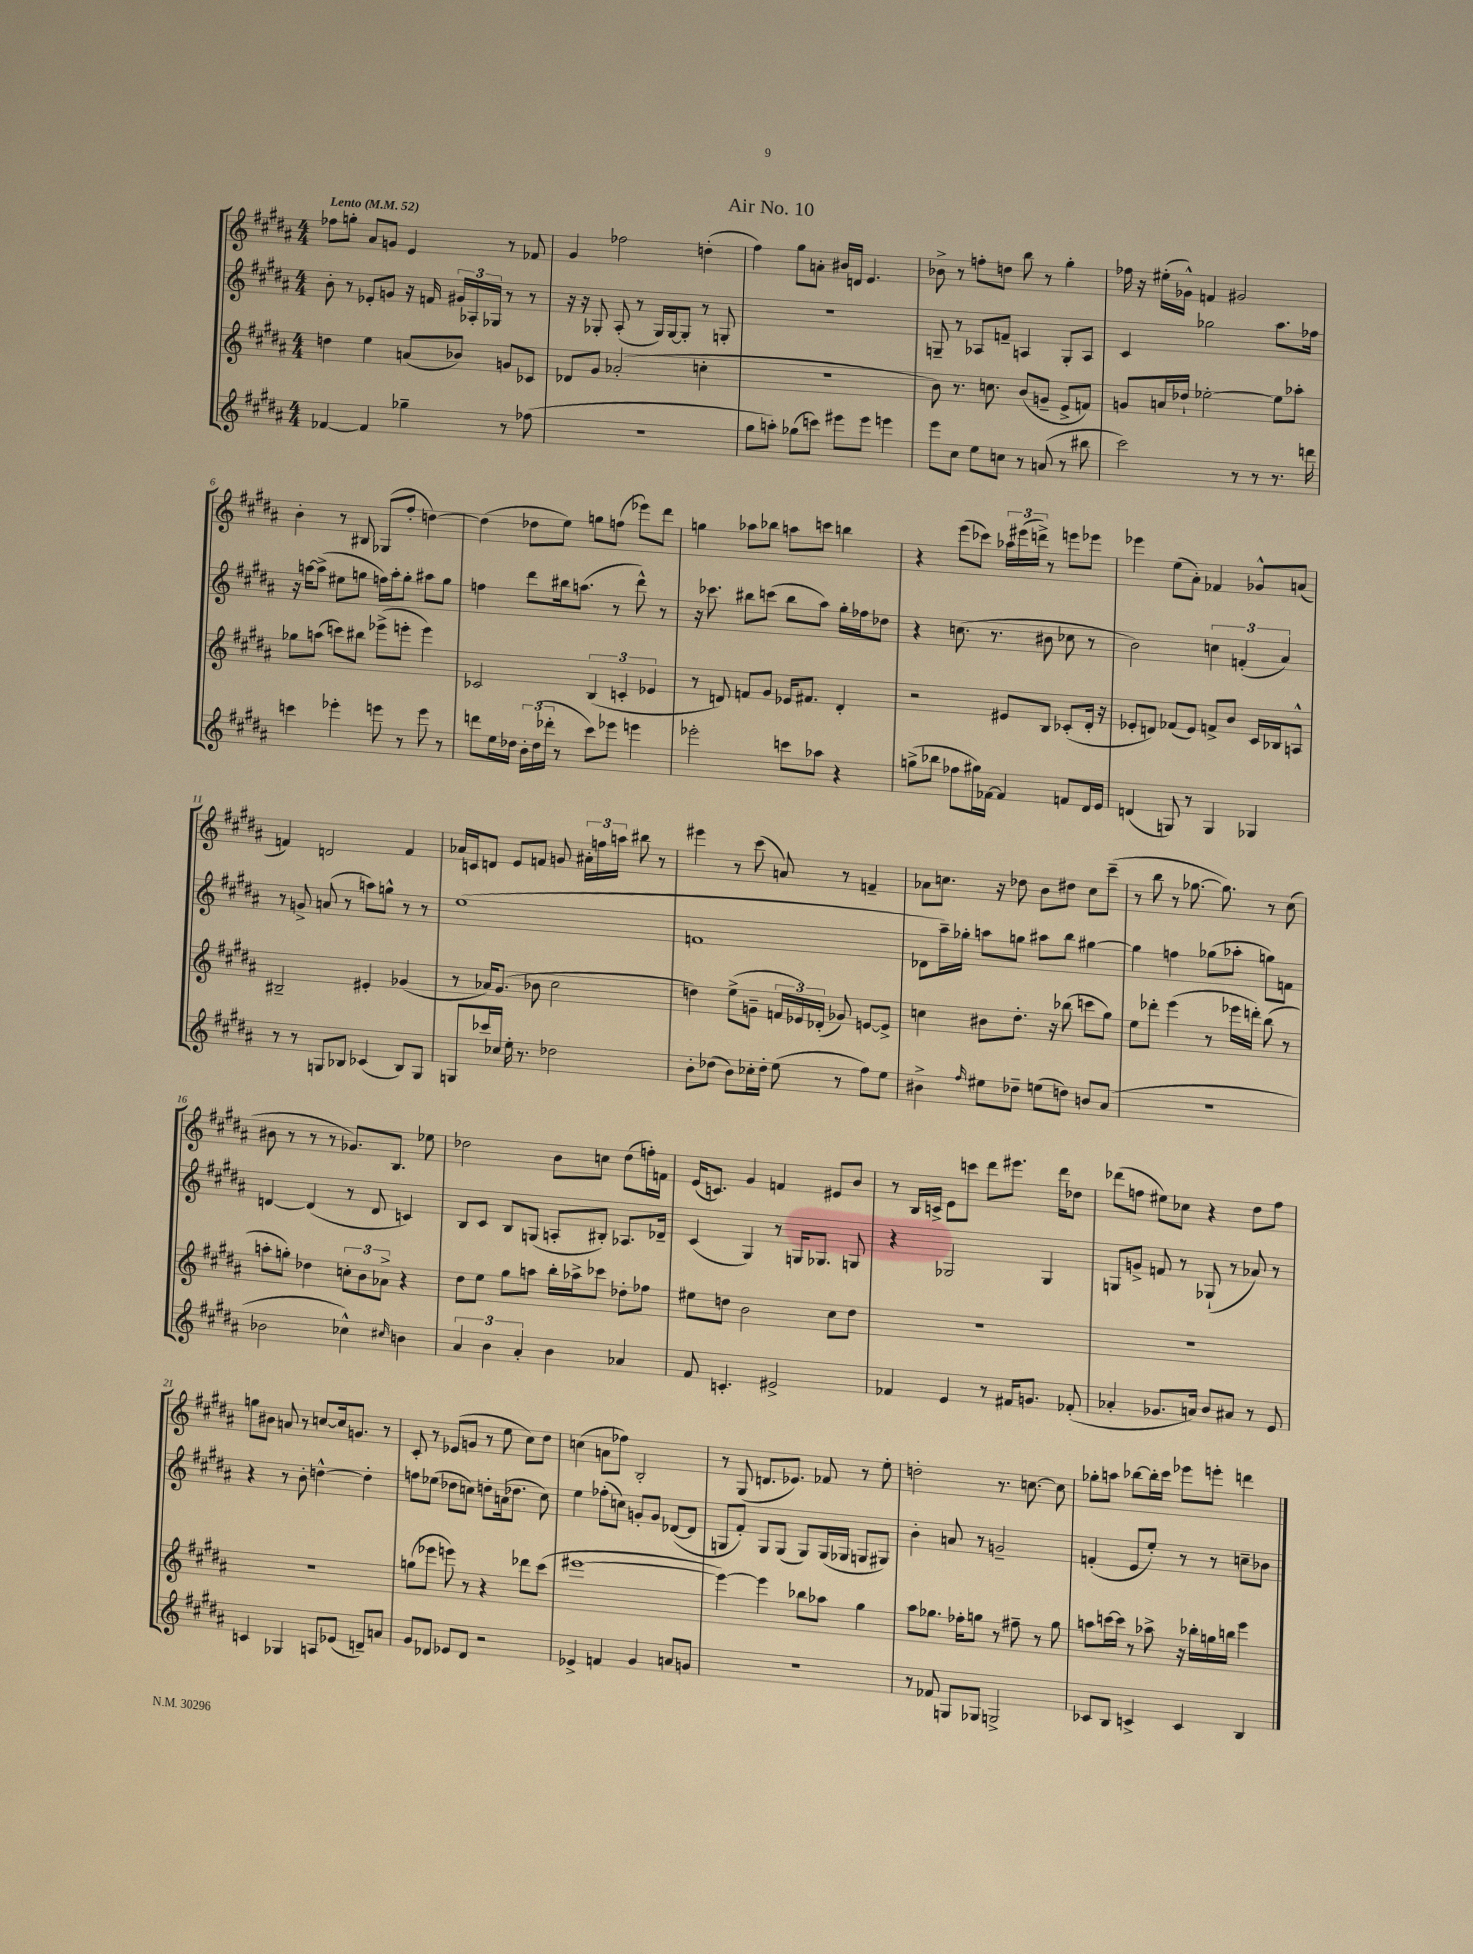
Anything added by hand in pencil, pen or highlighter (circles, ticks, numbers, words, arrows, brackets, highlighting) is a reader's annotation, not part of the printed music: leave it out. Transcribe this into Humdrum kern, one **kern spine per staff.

**kern	**kern	**kern	**kern
*part4	*part3	*part2	*part1
*staff4	*staff3	*staff2	*staff1
*clefG2	*clefG2	*clefG2	*clefG2
*k[f#c#g#d#a#]	*k[f#c#g#d#a#]	*k[f#c#g#d#a#]	*k[f#c#g#d#a#]
*M4/4	*M4/4	*M4/4	*M4/4
*MM52	*MM52	*MM52	*MM52
=1	=1	=1	=1
!	!	!	!LO:TX:a:B:t=Lento
[4f-X/	4ddn\	8b'\	8ff-X\L
.	.	8r	8ggn'\J
4f-/]	4ee\	8e-X'/L	8a#/L
.	.	8gn/J	8gn/J
4gg-X~\	(8an/L	16r	4e/
.	.	16fn/	.
.	8b-X/J)	24g#X/LL	.
.	.	24A-X'/	.
.	.	24G-X/JJ	.
8r	8gn/L	8r	8r
(8ff-X\	8c-X/J	8r	8f-X/
=2	=2	=2	=2
1r	8d-X/L	16r	4g#/
.	.	16r	.
.	8g#/J	8G-X'/	.
.	(2a-X'/	(8A#'/	2ff-X\
.	.	8r	.
.	.	16G-/LL)	.
.	.	[16G-/J	.
.	.	8G-'/J]	.
.	4ccn'\	8r	(4ddn'\
.	.	8Gn'/	.
=3	=3	=3	=3
8gg#\L	1r	1r	4ff#\)
8aan'\J)	.	.	.
(8gg-X\L	.	.	8gg#\L
8cccn\J)	.	.	8an'\J
8eee#X\L	.	.	16b#X/LL
.	.	.	16dn/JJ
8eee#\J	.	.	4.e/
4eeen\	.	.	.
=4	=4	=4	=4
8eee\L	8b\)	8Gn~/	8b-X^\
8cc#\J	8.r	8r	8r
8ee\L	.	8A-X/L	8ffn'\L
.	8.ccn\	.	.
8ccn\J	.	8fn~/J	8ddn\J
8r	(8b/L	4An/	8bb\
(8an/	8gn~/J	.	8r
8r	8e^/L	8G'/L	4gg#'\
8bb#X\	8fn/J)	8A/J	.
=5	=5	=5	=5
2ccc#\)	8gn/L	4c#/	16ff-X\
.	.	.	16r
.	16an/L	.	(16ee#X'\LL
.	16dd-X`/JJ	.	16g-X^^\JJ)
.	[2ee-X'\	2gg-X\	4fn/
8r	.	.	2g#X/
8r	.	.	.
8.r	8ee-\L]	8.aa#\L	.
.	8aa-X'\J	.	.
16dddn\	.	16ff-X\Jk	.
!!LO:LB:g=z
=6	=6	=6	=6
4cccn\	8gg-X\L	16r	4b'\
.	.	[16aan\KL	.
.	(8aan\J	(8aa^\J]	.
4eee-X'\	8cccn\L)	8ee#X\L	8r
.	8bb#X\J	8ggn\J	8B#X/
8eeen\	(8eee-X^\L	16ffn\LL)	(8G-X/L
.	.	16aa'\J	.
8r	8eeen'\J	8gg'\J	8ff#'/J
8eee\	4eee\)	8aa#X\L	[4ddn\)
8r	.	8gg\J	.
=7	=7	=7	=7
8dddn\L	2c-X/	4ffn\	(4dd\]
16ee\L	.	.	.
16dd-X\JJ	.	.	.
24b'\LL	.	8ddd#\L	8dd-X\L
(24dd-\	.	.	.
24ddd-X'\JJ	.	.	.
8r	.	16bb#X\k	8ee\J)
.	.	(8.aan\J	.
8ccc#\L)	(6B/	.	8ggn\L
8eee-X\J	.	8r	(8ffn\J
.	6cn'/	.	.
4eeen\	.	8ddd#^^\)	8eee-X\L)
.	6e-X/	.	.
.	.	8r	8ddd#\J
=8	=8	=8	=8
2eee-X'\	8r	16r	4ggn\
.	.	8.ccc-X\	.
.	8dn/)	.	.
.	8fn/L	8bb#X\L	8aa-X\L
.	8g#/J	(8cccn\J	8bb-X\J
8cccn\L	16e-X/KL	8bb#\L	8aan\L
.	8.f#X/J	.	.
8aa-X\J	.	8aa#\J)	8cccn\J
4r	4d'/	16gg#'\LL	4bbn\
.	.	16ff-X\J	.
.	.	8dd-X\J	.
=9	=9	=9	=9
(8ggn^\L	2r	4r	4r
8bb-X\J	.	.	.
8ff-X\L	.	(8.ccn\	(8eee\L
16gg#X\L)	.	.	8ccc-X\J)
[16f-X\JJ	.	8.r	.
4f-/]	8e#X/L	.	24aa-X\LL
.	.	.	(24eee#X\
.	.	.	24dddn^\JJ)
.	8B/J	8b#X\	8r
8fn/L	(8c-X'/L	8cc-X\	8eeen\L
16d#/L	16d#'/Jk	8r	8eee-X\J
16e/JJ	16r	.	.
=10	=10	=10	=10
(4dn/	8e-X'/L	2b\)	4eee-X\
.	8dn/J)	.	.
8Gn/)	(8f-X/L	.	(8ee\L
8r	8e-/J)	.	8a#'\J)
4G/	8fn^/L	6ccn\	4f-X/
.	8b/J	.	.
.	.	(6fn'/	.
4G-X/	16c#/LL	.	8g-X^^/L
.	16B-X/J	.	.
.	.	6a#/)	.
.	8An^^/J	.	(8an/J
!!LO:LB:g=z
=11	=11	=11	=11
8r	2B#X~/	8r	4fn/)
8r	.	8gn^/	.
8Gn/L	.	(8an/	2dn/
8B-X/J	.	8r	.
(4c-X/	4e#X'/	8aan\L)	.
.	.	8ggn^^\J	.
8B-/L)	(4g-X/	8r	4f/
8G/J	.	8r	.
=12	=12	=12	=12
8Gn/L	8r	(1ee	16a-X/LL
.	.	.	16cn/J
16ccc-X/L	16a-X/KL)	.	8dn/J
16cc-X/JJ	(8.g#/J	.	.
16ee'\	.	.	8e/L
8.r	.	.	.
.	8b-X\	.	8fn/J
2dd-X\	2cc#\	.	8gn/
.	.	.	24a#X'\LL
.	.	.	24ffn\
.	.	.	24aan\JJ
.	.	.	8bb#X\
.	.	.	8r
=13	=13	=13	=13
8b'\L	4ddn\)	1fn	4eee#X\
(8dd-X\J	.	.	.
8b\L)	(8ee^\L	.	8r
16cc-X'\L	8gn~\J	.	(8ccc#\
16dd-'\JJ	.	.	.
(8ee\	24fn/LL	.	8an/)
.	24e-X/)	.	.
.	(24d-X'/JJ	.	.
8r	8g-X/)	.	8r
8ff#\L)	[8en/L	.	4fn~/
8ee\J	8e^/J]	.	.
=14	=14	=14	=14
4b#X^\	4ccn\	8d-X\L	8a-X\L
.	.	16aa#~\L)	8.ccn\J
.	.	16gg-X'\JJ	.
16qqff#/	.	.	.
8ee#X\L	8b#X\L	8aan\L	.
.	.	.	16r
8dd-X~\J	8.dd#'\J	8ggn\J	8dd-X\
(8een\L	.	8aa#X\L	8b\L
.	16r	.	.
8ddn\J)	(8bb-X\	8bb\J	8dd#X\J
8bn/L	8cccn\L	[4gg#X\	8cc\L
(8a#/J	8gg#\J)	.	(8ccc#~\J
=15	=15	=15	=15
1r	8ee\L	4gg#\]	8r
.	8ddd-X'\J	.	8bb\
.	(4eee\	4ffn\	8r
.	.	.	[8.gg-X\
.	8r	(8gg-X\L	.
.	.	.	8.gg-\])
.	16eee-X\LL	8aa-X'\J	.
.	16dddn'\JJ)	.	.
.	(8bb\	8ggn\L)	8r
.	8r	8fn\J	(8cc#\
!!LO:LB:g=z
=16	=16	=16	=16
2b-X\	8aan'\L	[4dn/	8b#X\
.	8ggn'\J)	.	8r
.	4dd-X\	(4d/]	8r
.	.	.	8r
4cc-X^^\)	12ccn'\L	8r	8.g-X/L)
.	12b\	.	.
.	.	8d/	.
.	12a-X^\J	.	.
.	.	.	8.B/J
16qqcc#X/	.	.	.
4bn\	4r	4cn/)	.
.	.	.	8ee-X\
=17	=17	=17	=17
6a#/	8dd#\L	8B/L	2dd-X\
.	8ee\J	8c#/J	.
6b\	.	.	.
.	8gg#\L	8B/L	.
6a#'/	.	.	.
.	8aan\J	(8Gn/J	.
4b\	16bb'\LL	8An'/L	8b\L
.	16aa-X^\J	.	.
.	8ccc-X\J	8B#X'/J)	8ccn\J
4a-X/	8dd-X'\L	8.A-X/L	(8dd-\L
.	8ff-X\J	.	16ffn'\L)
.	.	16d-X~/Jk	16fn\JJ
=18	=18	=18	=18
8f#/	8ee#X\L	(4c#/	(16e/KL
.	.	.	8.cn/J)
4.cn'/	8ddn\J	.	.
.	2b\	4G#/)	4g#/
2e#X^/	.	8r	4fn/
.	.	16Gn/KL	.
.	.	8.G-X/J	.
.	8cc#\L	.	8e#X/L
.	8dd\J	8Gn/	8b/J
=19	=19	=19	=19
4f-X/	1r	4r	8r
.	.	.	16B/LL
.	.	.	16cn^/JJ
4e/	.	2G-X/	8e\L
.	.	.	8cccn\J
8r	.	.	8ddd#\L
16f#X/KL	.	.	8.eee#X\J
8.gn/J	.	.	.
.	.	4G-/	.
.	.	.	16ddd#\KL
(8f-X'/	.	.	8dd-X\J
=20	=20	=20	=20
4a-X'/	1r	8Gn/L	(8ddd-X\L
.	.	8gn^/J	8ffn\J
8.g-X/L	.	8fn/	8ee#X\L)
.	.	8r	8cc-X\J
16an/Jk)	.	.	.
8b/L	.	(8G-X`/	4r
8a#X/J	.	8r	.
8r	.	8a-X/)	8dd#\L
8e/	.	8r	8ff\J
!!LO:LB:g=z
=21	=21	=21	=21
4cn/	1r	4r	8ggn\L
.	.	.	8b#X\J
4G-X/	.	8r	8an/
.	.	8b'\	8r
8An/L	.	[4ddn^^\	[8ccn/L
(8e-X/J	.	.	16cc/k]
.	.	.	8.gn/J
8dn~/L)	.	4dd'\]	.
8an/J	.	.	8r
=22	=22	=22	=22
8g#/L	(8ggn\L	8ffn\L	8c#'/
8d-X/J	8eee-X\J	(8ee-X\J	8r
8e-X/L	8eeen\)	8dd-X\L	(8e-X/L
8d-/J	8r	8ccn\J)	8gn/J
2r	4r	8ddn'\L	8r
.	.	(16an\k	8ee\
.	.	8.dd-X\J	.
.	8ddd-X\L	.	8cc#\L)
.	(8ccc#\J	8cc\)	8dd#\J
=23	=23	=23	=23
4e-X^/	[1eee#X	4ee\	(4ccn\
4fn/	.	(8ff-X'\L	8an\L
.	.	8ccn\J)	8ff-X\J)
4g#/	.	8gn'/L	2B'/
.	.	8g/J	.
8an/L	.	([8d-X/L	.
8gn/J	.	8d-/J]	.
=24	=24	=24	=24
1r	4eee#\_)	8Gn/L	8r
.	.	8f#'/J)	(8G#/
.	4eee#\]	8G/L	8.dn/L
.	.	(8G/J	.
.	.	.	8.e-X/J)
.	8bb-X\L	8G/L)	.
.	8aa-X\J	(16G/L	8f-X/
.	.	16G-X/JJ	.
.	4gg#\	8Gn/L	8r
.	.	8G#X/J)	8ee'\
=25	=25	=25	=25
8r	8aa#\L	4b'\	2ddn'\
8f-X/	8.gg-X\J	.	.
8Gn/L	.	8an/	.
.	16ff-X'\KL	.	.
8G-X/J	8ggn\J	8r	.
2Gn^/	8r	2gn~/	8.r
.	8ff#X~\	.	.
.	.	.	[8.ccn\
.	8r	.	.
.	8gg\	.	8cc\]
=26	=26	=26	=26
8c-X/L	8aan\L	(4fn'/	8gg-X'\L
8B/J	[16cccn\L	.	8aan\J
.	16ccc\JJ]	.	.
4cn^/	8r	8e/L	[8bb-X\L
.	8aa-X^\	8ee'/J)	16bb-'\L]
.	.	.	16ccc#\JJ
4c/	16r	8r	8eee-X\L
.	16bb-X'\LL	.	.
.	16ggn\	8r	8eeen'\J
.	16bbn\JJ	.	.
4B/	4eee\	8ccn~\L	4dddn\
.	.	8b-X\J	.
==	==	==	==
*-	*-	*-	*-
